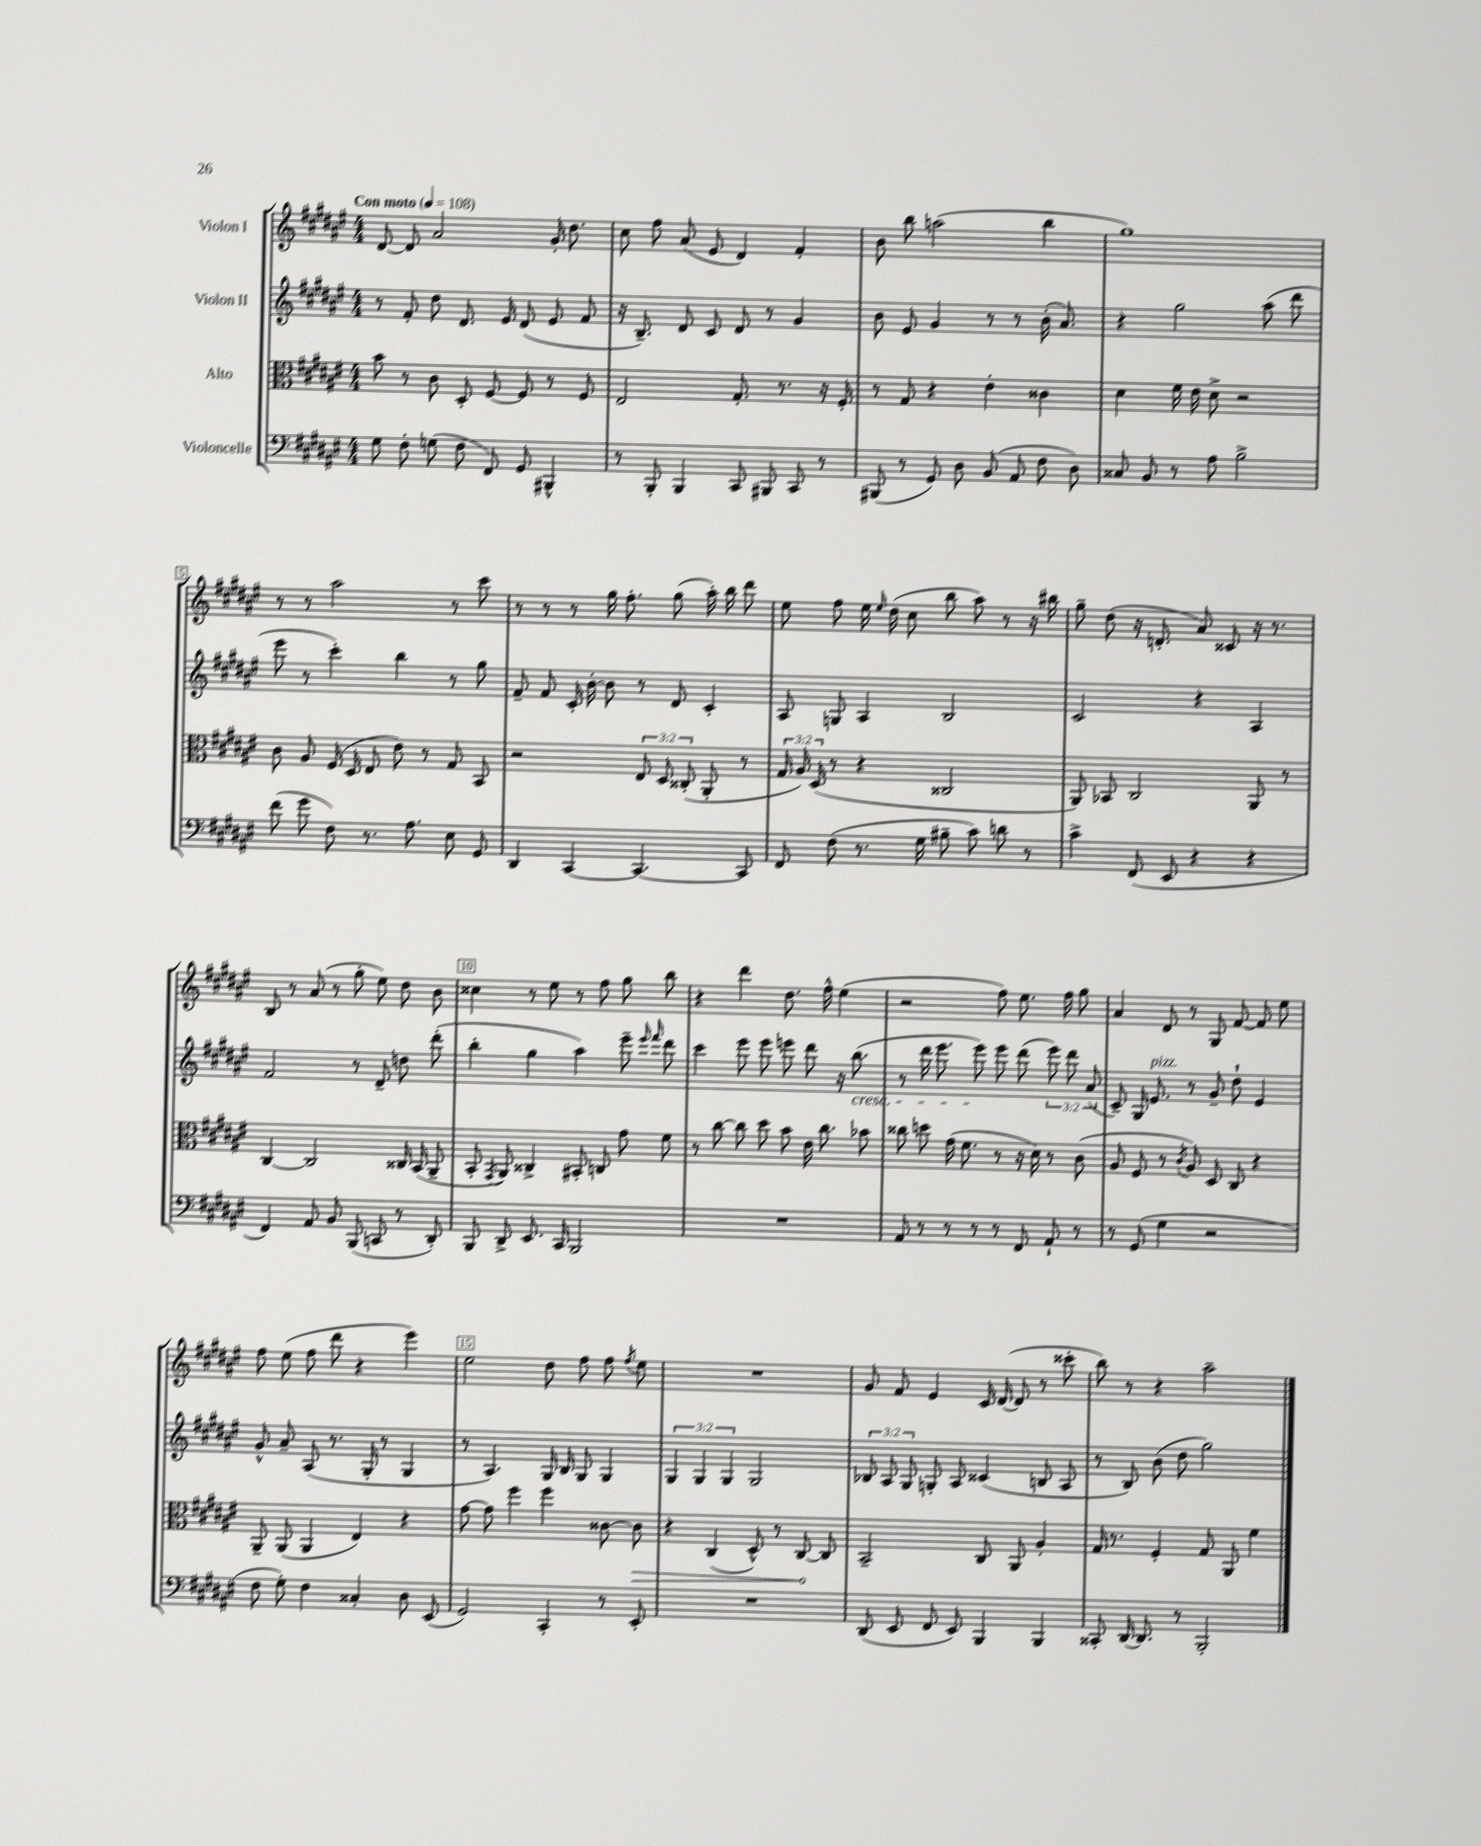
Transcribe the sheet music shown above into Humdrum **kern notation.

**kern	**kern	**dynam	**kern	**kern
*part4	*part3	*part3	*part2	*part1
*staff4	*staff3	*staff3	*staff2	*staff1
*I"Violoncelle	*I"Alto	*	*I"Violon II	*I"Violon I
*clefF4	*clefC3	*	*clefG2	*clefG2
*k[f#c#g#d#a#e#]	*k[f#c#g#d#a#e#]	*	*k[f#c#g#d#a#e#]	*k[f#c#g#d#a#e#]
*M4/4	*M4/4	*	*M4/4	*M4/4
*MM108	*MM108	*	*MM108	*MM108
=1	=1	=1	=1	=1
!	!	!	!	!LO:TX:a:B:t=Con moto
8G#\	8b\	.	8r	[8d#/
8F#'\	8r	.	8f#'/	8d#/]
(8Gn\	8c#\	.	8dd#\	2a#/
8F#\	8D#'/	.	8.d#/	.
8FF#/)	[8F#/	.	.	.
.	.	.	16e#/	.
8GG#/	8F#/]	.	(8d#/	.
4BBB#X^^/	8r	.	8e#/	16g#'/
.	.	.	.	8.dd#\
.	8F#/	.	8f#/	.
=2	=2	=2	=2	=2
8r	2E#/	.	16r	8cc#\
.	.	.	8.B~/)	.
8BBB'/	.	.	.	8ff#\
4BBB/	.	.	8d#/	(8a#/
.	.	.	8c#/	8e#/
8CC#/	8.G#'/	.	8d#/	4d#/)
8BBB#X/	.	.	8r	.
.	8.r	.	.	.
8CC#/	.	.	4g#/	4f#'/
8r	16r	.	.	.
.	16F#'/	.	.	.
=3	=3	=3	=3	=3
(8BBB#X/	8r	.	8b\	8b\
8r	8G#/	.	8e#/	8bb\
8GG#/)	4r	.	4g#/	(2aan\
8D#\	.	.	.	.
(8BB/	4e#'\	.	8r	.
8AA#/	.	.	8r	.
8F#\	4c##X\	.	(16b'\	4bb\
.	.	.	8.a#/)	.
8D#\)	.	.	.	.
=4	=4	=4	=4	=4
8C##X/	4d#\	.	4r	1gg#)
8BB/	.	.	.	.
8r	16f#\	.	2gg#\	.
.	16e#\	.	.	.
8A#\	8d#^\	.	.	.
2B^\	2r	.	.	.
.	.	.	(8aa#\	.
.	.	.	8ddd#\	.
!!LO:LB:g=z
=5	=5	=5	=5	=5
(8f#\	8c#\	.	8eee#\	8r
8g#\	8A#/	.	8r	8r
8F#\)	(16F#/	.	4ccc#'\)	2aa#\
.	16D#/	.	.	.
8.r	8E#/	.	.	.
.	8e#\)	.	4bb\	.
8.A#\	.	.	.	.
.	8r	.	.	.
8E#\	8G#/	.	8r	8r
8GG#/	8BB/	.	8gg#\	8ccc#\
=6	=6	=6	=6	=6
4DD#/	2r	.	8f#~/	8r
.	.	.	8f#/	8r
[4CC#/	.	.	16c#'/	8r
.	.	.	[16b'\	.
.	.	.	8b\]	16gg#\
.	.	.	.	8.ff#'\
4.CC#/_	12E#/	.	8r	.
.	12D#/	.	.	.
.	.	.	8d#/	(8gg#\
.	(12C##X'/	.	.	.
.	8AA#'/	.	4c#'/	16aa#'\)
.	.	.	.	16bb\
8CC#/]	8r	.	.	8ddd#\
=7	=7	=7	=7	=7
8FF#/	24G#/	.	8A#/	8ee#\
.	24A#/)	.	.	.
.	(24D#/	.	.	.
(8F#\	8r	.	8Gn/	8ff#\
8.r	4r	.	4A#/	16ee#\
.	.	.	.	16qqee#/
.	.	.	.	(16dd#\
.	.	.	.	8cc#\
16G#\	.	.	.	.
8B#X~\	2C##X/	.	2B/	8bb\
8c#\)	.	.	.	8aa#\)
8dn\	.	.	.	8r
8r	.	.	.	16r
.	.	.	.	16bb#X\
=8	=8	=8	=8	=8
4c#^\	8AA#/)	.	2c#/	8gg#~\
.	8BB-X/	.	.	(8dd#\
(8FF#/	2C#/	.	.	16r
.	.	.	.	8.dn'/
8EE#/	.	.	.	.
4r	.	.	4r	8a#/)
.	.	.	.	8c##X/
4r	8AA#/	.	4A#/	16r
.	.	.	.	8.r
.	8r	.	.	.
!!LO:LB:g=z
=9	=9	=9	=9	=9
4FF#/)	[4C#/	.	2f#/	8B/
.	.	.	.	8r
8AA#/	2C#/]	.	.	(8a#/
8BB/	.	.	.	8r
(8BBB/	.	.	8r	8gg#'\
8CCn/	.	.	8d#~/	8ee#\)
8r	16C##X/	.	8ddn\	8dd#\
.	(16BB/	.	.	.
8DD#'/)	8AA#~/	.	(8ddd#'\	8b\
=10	=10	=10	=10	=10
8BBB/	8BB'/	.	4bb'\	4cc##X\
.	8qGG#/	.	.	.
8DD#^/	8AA#/)	.	.	.
8.EE#/	4C##X^/	.	4gg#\	8r
.	.	.	.	8ee#\
16CC#/	.	.	.	.
2BBB/	8BB#X'/	.	4aa#\)	8r
.	8Cn/	.	.	8ff#\
.	8g#\	.	8eee#~\	8gg#\
.	.	.	16qqeee#/	.
.	.	.	16qqfff#/	.
.	8f#\	.	8ddd#\	8bb\
=11	=11	=11	=11	=11
1r	8r	.	4ccc#\	4r
.	[8cc#\	.	.	.
.	8cc#\]	.	8eee#\	4ddd#\
.	8dd#\	.	8eee#\	.
.	8b\	.	8eeen\	8.dd#\
.	16e#\	.	8ddd#\	.
.	8.cc#\	.	.	16ff#^^\
.	.	.	16r	(4ee#\
!	!	!	!LO:TX:b:i:t=cresc.	!
.	.	.	(8.bb\	.
.	8b-X\	.	.	.
=12	=12	=12	=12	=12
8AA#/	8cc##X\	.	8r	2r
8r	8ddn\	.	16ddd#\	.
.	.	.	8.eee#\	.
8r	(16g#\	.	.	.
.	8.f#\	.	.	.
8r	.	.	8eee#\)	.
8r	8r	.	8eee#\	8ff#\)
8FF#/	16r	.	(8ddd#\	8.ee#\
.	16d#\)	.	.	.
8AA#`/	8r	.	12eee#\)	.
.	.	.	.	16ff#\
.	.	.	12ddd#\	.
8r	(8c#\	.	.	8gg#\
.	.	.	(12a#/	.
=13	=13	=13	=13	=13
8r	8A#/	.	8c#~/)	4a#/
(8GG#/	8F#/	.	16G#/	.
!	!	!	!LO:TX:a:i:t=pizz.	!
.	.	.	8.e#/	.
4G#\	8r	.	.	8d#/
.	8qc#/	.	.	.
.	8A#/)	.	8r	8r
2r	8D#/	.	8g#~/	8G#/
.	8C#/	.	8dd#`\	[8f#/
.	4r	.	4e#/	8f#/]
.	.	.	.	8ee#\
!!LO:LB:g=z
=14	=14	=14	=14	=14
8F#\	8AA#~/	.	8g#^^/	8ff#\
8G#'\)	(8AA#/	.	8a#~/	(8ee#\
4F#\	4AA#/	.	(8A#/	8ff#\
.	.	.	8.r	8ddd#\
4C##X'/	4E#/)	.	.	4r
.	.	.	16G#'/	.
.	.	.	8r	.
8D#\	4r	.	4G#/	4eee#\)
(8EE#/	.	.	.	.
=15	=15	=15	=15	=15
2GG#/)	[8g#\	.	8r	2ee#\
.	8g#\]	.	4.A#/)	.
.	4ff#\	.	.	.
4CC#'/	4ff#\	.	16G#/	8dd#\
.	.	.	16B/	.
.	.	.	8G#/	8ff#\
8r	[8c##X\	.	4G#/	8ff#\
.	.	.	.	8qff#/
!	!	!LO:HP:b	!	!
8EE#'/	8c##\]	>	.	8ee#\
=16	=16	=16	=16	=16
1r	4r	.	6G#/	1r
.	.	.	6G#/	.
.	(4C#/	.	.	.
.	.	.	6G#/	.
.	8D#^^/)	.	2G#/	.
.	8r	.	.	.
.	[8C#/	.	.	.
.	8C#/]	]	.	.
=17	=17	=17	=17	=17
(8DD#/	2BB~/	.	12B-X/	8g#/
.	.	.	12A#/	.
8EE#/	.	.	.	8f#/
.	.	.	12G#/	.
8FF#/	.	.	8Gn'/	4e#/
8EE#/)	.	.	8A#/	.
4BBB/	8C#/	.	(4c##X/	16c#/
.	.	.	.	([16d#/
.	8AA#/	.	.	8d#/]
4BBB/	4A#'/	.	8Bn/	8r
.	.	.	8A#/	8ccc##X'\
=18	=18	=18	=18	=18
8CC##X'/	16G#/	.	8r	8bb\)
.	8.r	.	.	.
[16DD#/	.	.	8B/)	8r
8.DD#/]	.	.	.	.
.	4F#'/	.	(8b\	4r
8r	.	.	8dd#\	.
2BBB'/	8G#/	.	2gg#\)	2aa#~\
.	8AA#/	.	.	.
.	4f#\	.	.	.
==	==	==	==	==
*-	*-	*-	*-	*-
